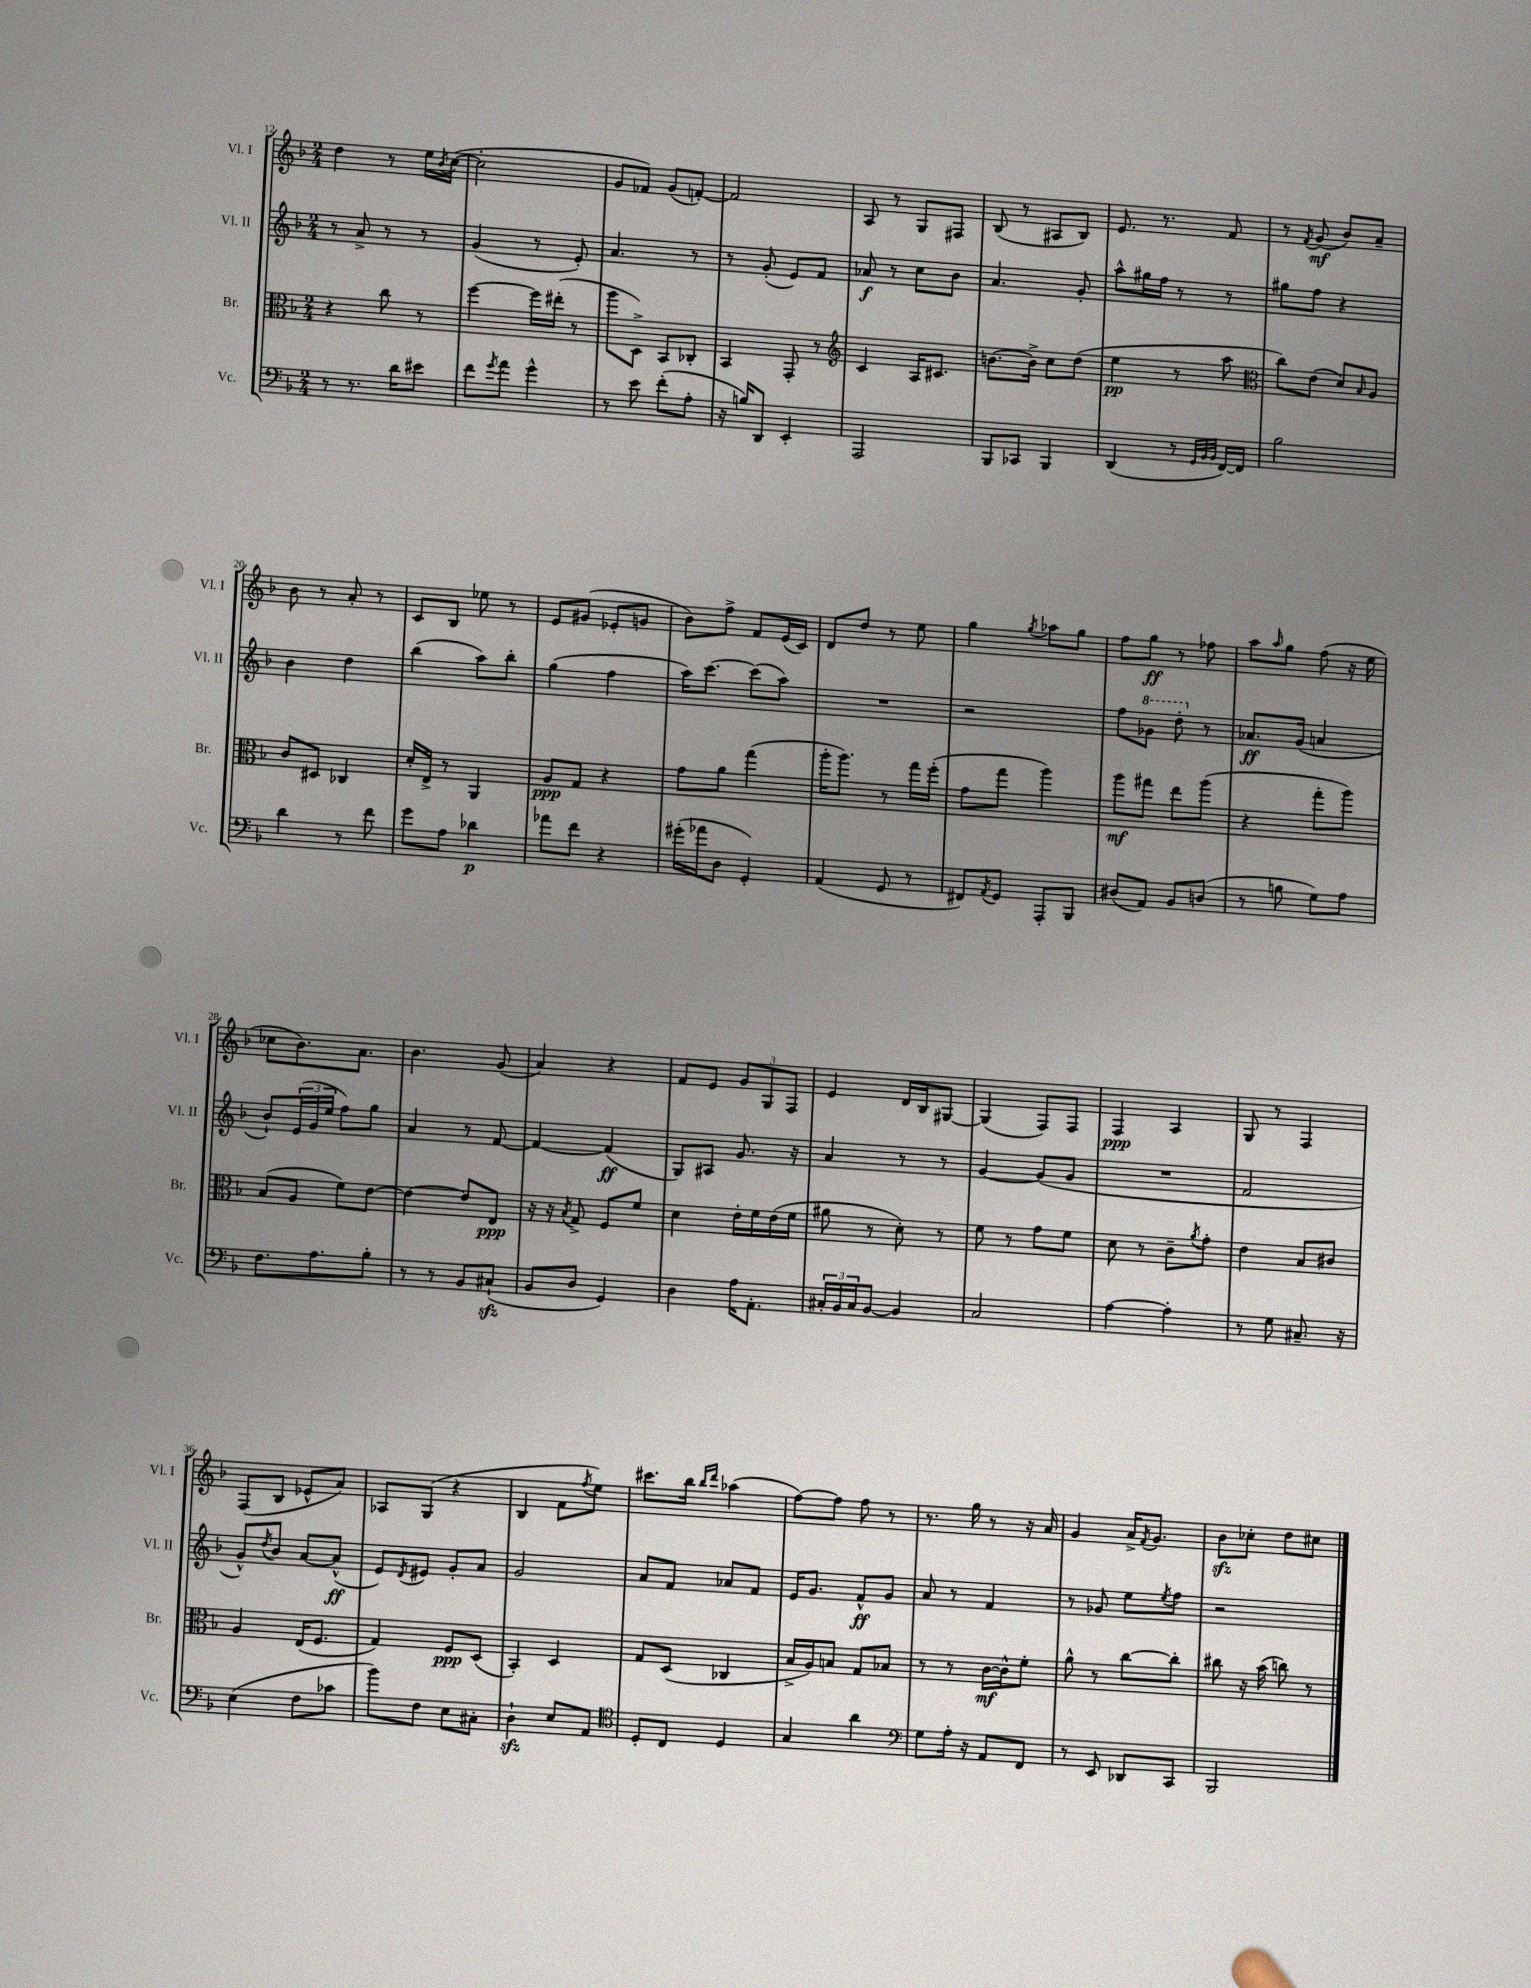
<<
\new StaffGroup <<
\new Staff = "s0" \with { instrumentName = "Vl. I" shortInstrumentName = "Vl. I" } {
    \clef treble \key f \major \numericTimeSignature \time 2/4
    d''4 r8 e''16 \acciaccatura { bes'8 } c''16~( |
    c''2-. |
    g'8 fes'8) g'8( f'8~-.) |
    f'2 |
    a8 r8 g8 fis8 |
    bes8( r8 ais8 bes8) |
    e'8. r8. f'8 |
    r8 \acciaccatura { f'8 } g'8\mf( bes'8) a'8-- |
    bes'8 r8 a'8-. r8 |
    c'8 bes8 ees''8 r8 |
    e'8 gis'8( ees'8-. g'8 |
    bes'8) f''8-> f'8 e'16( c'16) |
    d'8 d''8 r8 e''8 |
    g''4 \acciaccatura { g''8 } aes''8 g''8 |
    f''8 g''8\ff r8 fes''8 |
    a''8 \grace { a''16 } g''8 f''8( r16 e''16 |
    ces''8 bes'8.) a'8. |
    bes'4. g'8( |
    a'4) r4 |
    f'8 e'8 \tuplet 3/2 { g'8 g8 f8 } |
    e'4 d'16 bes16 gis8~ |
    gis4( f8) f8 |
    f4\ppp a4 |
    g8 r8 f4 |
    f8( bes8 ees'8-^ a'8) |
    aes8 g8( r4 |
    bes4 f'8 \acciaccatura { f''8 } e''8) |
    cis'''8. bes''16 \grace { bes''16 d'''16 } aes''4( |
    f''8~) f''8 f''8 r8 |
    r8. g''16 r8 r16 a'16 |
    g'4 a'16-> \acciaccatura { f'8 } g'8. |
    bes'8\sfz ces''8-. d''8 cis''8 \bar "|." |
}
\new Staff = "s1" \with { instrumentName = "Vl. II" shortInstrumentName = "Vl. II" } {
    \clef treble \key f \major \numericTimeSignature \time 2/4
    r8 a'8-> r8 r8 |
    g'4( r8 e'8-.) |
    a'4. r8 |
    r8 g'8-.( e'8) f'8 |
    aes'8\f r8 c''8 bes'8 |
    a'4. g'8-. |
    a''8-^ gis''16 f''16 r8 r8 |
    gis''8 f''8 r4 |
    bes'4 d''4 |
    bes''4( a''8) bes''8-. |
    g''4( f''4 |
    a''16) c'''8.~ c'''8( a''8) |
    R2 |
    r2 |
    f''8 \ottava #1 ges''8 d'''8-. \ottava #0 r8 |
    aes'8.\ff g'16( a'4 |
    bes'8-!) \tuplet 3/2 { e'16( g'16 e''16 } f''8) g''8 |
    a'4 r8 f'8~ |
    f'4~ f'4\ff( |
    g8) ais8 g'8. r16 |
    a'4 r8 r8 |
    g'4~ g'8( g'8 |
    R2 |
    f'2 |
    g'8-^) \acciaccatura { d''8 } bes'8 a'8~ a'8-^\ff( |
    e'8) \acciaccatura { d'8 } eis'8 g'8-. a'8 |
    g'2 |
    a'8 f'8 aes'8 f'8 |
    e'16 g'8. f'8-^\ff g'8 |
    a'8 r8 f'4 |
    r8 ges'8 e''8 \acciaccatura { e''8 } f''8 |
    r2 \bar "|." |
}
\new Staff = "s2" \with { instrumentName = "Br." shortInstrumentName = "Br." } {
    \clef alto \key f \major \numericTimeSignature \time 2/4
    r4 c''8 r8 |
    f''4~ f''16 eis''16-.( r8 |
    a''8 d8->) bes,8 ces8-. |
    bes,4 g,8-. r8 |
    \clef treble c'4 a16 cis'8. |
    b'8.~ b'16-> c''8 d''8( |
    e''4\pp r8 a''8 |
    \clef alto c''8) e'8( d'8) \grace { bes16 } a8 |
    c'8 dis8 ces4 |
    d'16-. e16-> r8 a,4 |
    a8\ppp g8 r4 |
    g'8 a'8 g''4( |
    a''16-. a''8.) r8 g''16 f''16-.( |
    g'8 g''8 a''4) |
    a''8\mf gis''8 e''8 a''8( |
    r4 g''8-. a''8) |
    bes8( a8 f'8) e'8~ |
    e'4~ e'8 e8\ppp |
    r16 r16 \acciaccatura { bes8 } g8-> f8 f'8 |
    d'4 e'16-. f'16 e'16( f'16 |
    ais'8 r8 d'8-.) r8 |
    f'8 r8 g'8 f'8 |
    d'8 r8 c'8-- \acciaccatura { a'8 } g'8-. |
    e'4 bes8 cis'8 |
    a4 e16( f8. |
    g4) f8\ppp d8( |
    bes,4-.) d4 |
    g8 d8( ces4 |
    bes16-> a16) b8 g8 bes8 |
    r8 r8 c'16~\mf c'16-^ f'8-. |
    a'8-^ r8 c''8~ c''8-. |
    cis''8 r16 bes'16( c''8) r8 \bar "|." |
}
\new Staff = "s3" \with { instrumentName = "Vc." shortInstrumentName = "Vc." } {
    \clef bass \key f \major \numericTimeSignature \time 2/4
    r8 r8. d'16 eis'8 |
    f'8 \acciaccatura { g'8 } a'8 g'4-^ |
    r8 e'8 f'8-.( a8-. |
    r16 b16) d,8 e,4-. |
    a,,2 |
    bes,,8 ces,8 bes,,4 |
    d,4( r8 \grace { g,32 bes,32 bes,32 } f,16~) f,16 |
    bes2 |
    d'4 r8 f'8 |
    g'8 a8 des'4\p |
    aes'8 f'8 r4 |
    gis'16-.( aes'16 d8 g,4-.) |
    a,4( g,8 r8 |
    fis,8) \acciaccatura { a,8 } g,8 a,,8-. bes,,8 |
    dis8( a,8) bes,8 d8( |
    r8 b8 g8) a8 |
    f8. a8. bes8-. |
    r8 r8 bes,8 cis8-!\sfz( |
    bes,8 d8 g,4) |
    d4 a16 a,8.-. |
    \tuplet 3/2 { cis16-. bes,16 cis16 } bes,8~ bes,4 |
    c2 |
    a4~ a4-. |
    r8 g8 cis8.-- r16 |
    e4( f8 ces'8 |
    bes'8) f8 e8 cis8-. |
    d4-!\sfz e8 a,8 |
    \clef tenor d8-. c8 d4 |
    g4 a'4 |
    \clef bass g8 a16-. r16 a,8 f,8 |
    r8 e,8 des,8 c,8 |
    bes,,2 \bar "|." |
}
>>
>>
\layout { \context { \Score currentBarNumber = #12 } }
